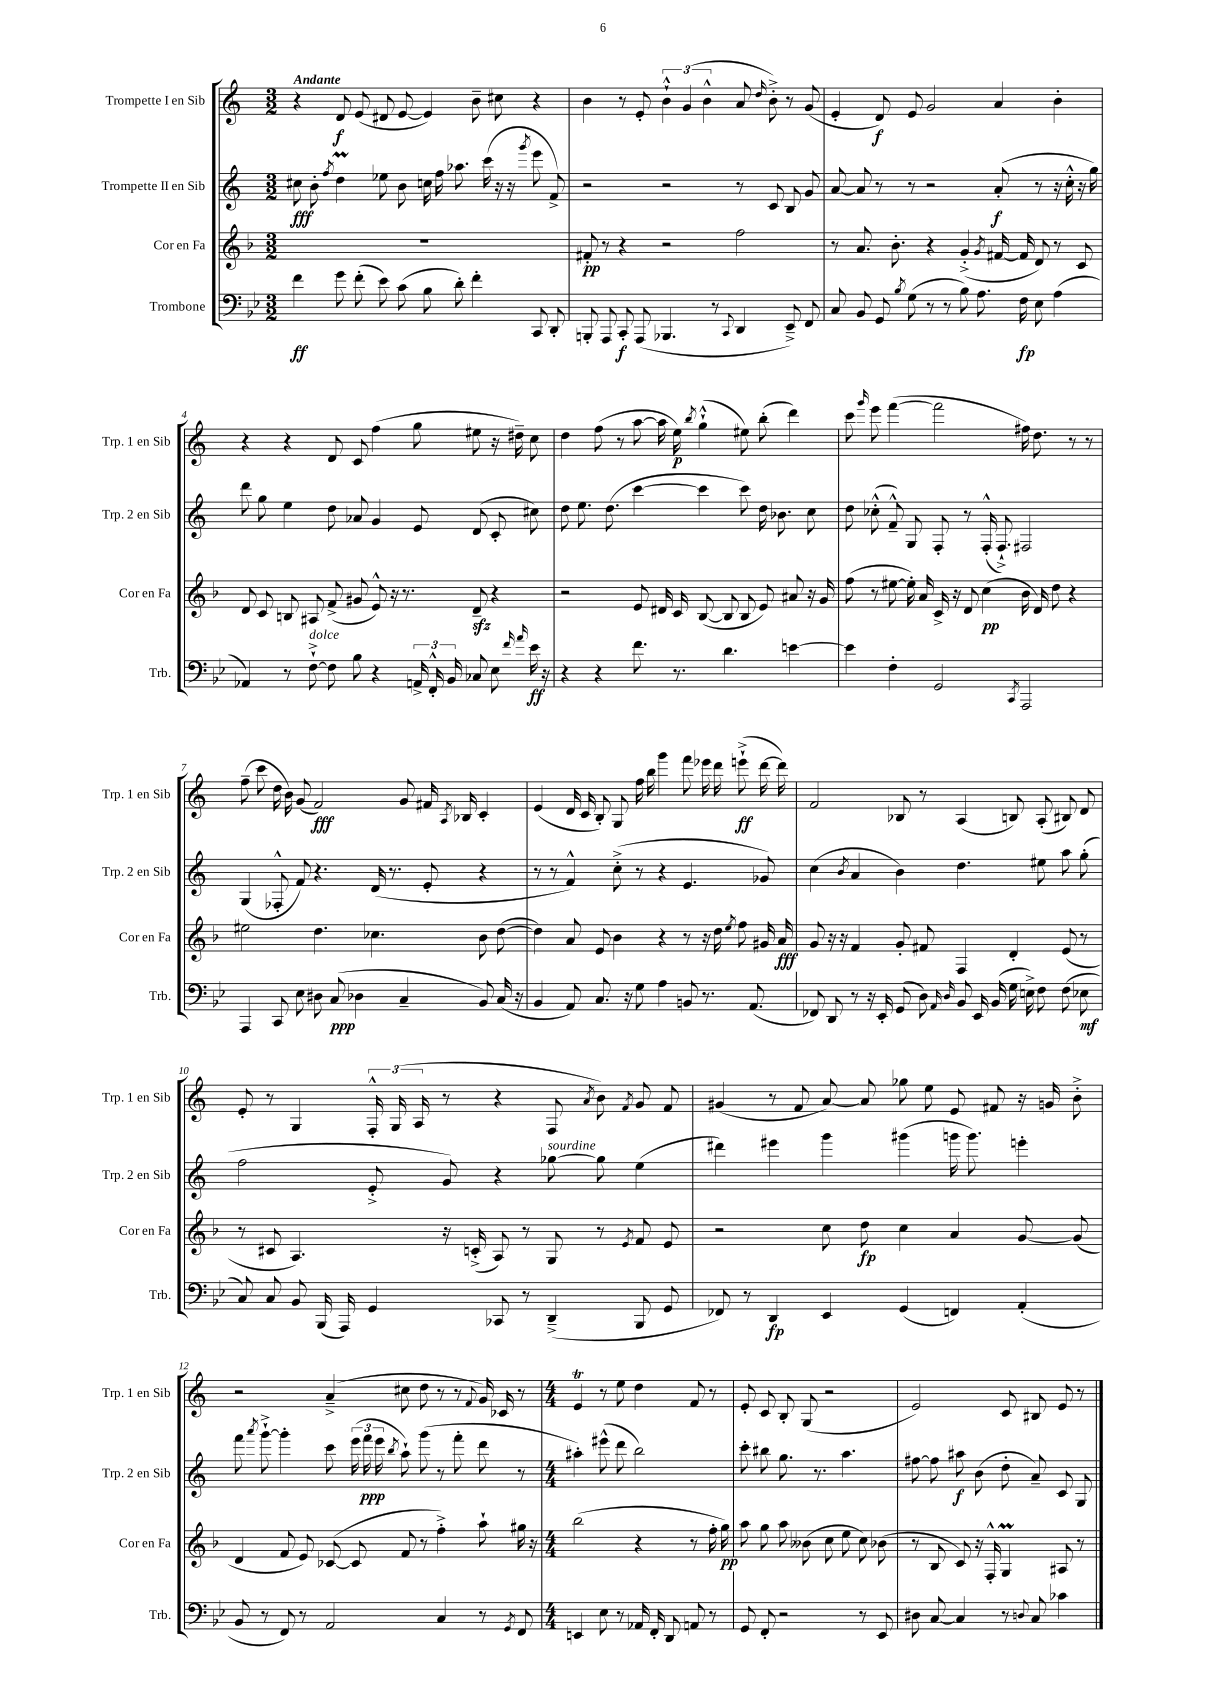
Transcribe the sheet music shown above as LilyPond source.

<<
\new StaffGroup <<
\new Staff = "s0" \with { instrumentName = "Trompette I en Sib" shortInstrumentName = "Trp. 1 en Sib" } {
    \clef treble \key c \major \numericTimeSignature \time 3/2 \tempo "Andante"
    \autoBeamOff r4 d'8\f e'8( dis'8 e'8~ e'4) b'8-- cis''8 r4 |
    b'4 r8 e'8-. \tuplet 3/2 { b'4-!-^ g'4( b'4-^ } a'8 \grace { d''16 } b'8-.->) r8 g'8( |
    e'4-. d'8\f) e'8 g'2 a'4 b'4-. |
    r4 r4 d'8 c'8 f''4( g''8 eis''8 r16 dis''16--) c''8 |
    d''4 f''8( r8 a''8~ a''16 e''16\p) \acciaccatura { b''8 } g''4-!-^( eis''8) b''8-.( d'''4) |
    c'''8 \grace { g'''16 } e'''8 f'''4~( f'''2 fis''16) d''8. r8 r8 |
    f''8--( c'''8 d''16 b'16) g'8( f'2\fff) g'8 fis'16 \acciaccatura { a8 } bes16 c'4-. |
    e'4( d'16 c'16 b8-.) g8 f''16 b''16 g'''4 f'''8 ees'''16 d'''16 e'''8-!->\ff( d'''16~ d'''16) |
    f'2 bes8 r8 a4( b8) a8-.( bis8) d'8 |
    e'8-. r8 g4 \tuplet 3/2 { f16-.-^ g16( a16 } r8 r4 f8 \acciaccatura { a'8 } b'8) \acciaccatura { f'8 } g'8 f'8 |
    gis'4( r8 f'8 a'8~) a'8 ges''8 e''8 e'8 fis'8 r16 g'16 b'8-.-> |
    r2 a'4--->( cis''8 d''8 r8 r8 \appoggiatura { f'8 } g'16) ces'16 r8 |
    \numericTimeSignature \time 4/4 e'4\trill r8 e''8 d''4 f'8 r8 |
    e'8-. c'8 b8-. g8( r2 |
    e'2) c'8 bis8 e'8 r8 \bar "|." |
}
\new Staff = "s1" \with { instrumentName = "Trompette II en Sib" shortInstrumentName = "Trp. 2 en Sib" } {
    \clef treble \key c \major \numericTimeSignature \time 3/2
    \autoBeamOff cis''8\fff b'8-. \acciaccatura { f''8 } d''4\prall ees''8 b'8 c''16 f''16 aes''8. c'''16( r16 r16 \acciaccatura { g'''8 } e'''8 f'8->) |
    r2 r2 r8 c'8 b8 g'8 |
    a'8~ a'8 r8 r8 r2 a'8-.\f( r8 r16 c''16-.-^ r16 g''16) |
    d'''8 g''8 e''4 d''8 aes'8 g'4 e'8 d'8( c'8-. cis''8) |
    d''8 e''8. d''8.( c'''4~ c'''4 c'''8) d''16 bes'8. c''8 |
    d''8 ces''8-.-^( f'8---^) g8 f8-. r8 f16-.-^( f8.-!->) fis2 |
    g4( fes8-.-^ f'8) r4. d'16( r8. e'8-. r4 |
    r8 r8 f'4-^) c''8-.->( r8 r4 e'4. ges'8) |
    c''4( \acciaccatura { b'8 } a'4 b'4) d''4. eis''8 a''8 g''8-.( |
    f''2 e'8-.-> g'8) r4 ges''8~^\markup { \italic "sourdine" } ges''8 e''4( |
    dis'''4) eis'''4 g'''4 gis'''4( g'''16 g'''8.) e'''4-. |
    f'''8 \acciaccatura { a'''8 } g'''8~-!-> g'''4-. c'''8 \tuplet 3/2 { e'''16( f'''16\ppp e'''16 } \acciaccatura { b''8 } a''8-!) g'''8( r8 f'''8-. d'''8 r8 |
    \numericTimeSignature \time 4/4 ais''4-.) eis'''8-^( d'''8 b''2) |
    c'''8-. bis''8 g''8. r8. a''4. |
    fis''8~ fis''8 ais''8\f b'8( d''8-. a'8--) c'8 g8 \bar "|." |
}
\new Staff = "s2" \with { instrumentName = "Cor en Fa" shortInstrumentName = "Cor en Fa" } {
    \clef treble \key f \major \numericTimeSignature \time 3/2
    \autoBeamOff R1. |
    fis'8-.\pp r8 r4 r2 f''2 |
    r8 a'8. bes'8.-. r4 g'4-.->( \acciaccatura { g'8 } fis'16~ fis'16 d'8) r8 c'8 |
    d'8 c'8 b8 ais8 f'8->( gis'8 e'8-^) r16 r8. d'8--\sfz r4 |
    r2 e'8 dis'16 c'16 bes8~( bes8 bes8 e'8) ais'8 r16 g'16 |
    f''8( r8 eis''8~ eis''16-.) a'16 c'16-> r16 d'8 c''4\pp( bes'16 d'16) d''8 r4 |
    eis''2 d''4. ces''4. bes'8 d''8~( |
    d''4) a'8 e'8 bes'4 r4 r8 r16 d''16 \acciaccatura { e''8 } f''8 gis'16 a'16\fff |
    g'8 r16 r16 f'4 g'8-. fis'8 f4 d'4-. e'8( r8 |
    r8 cis'8 a4.) r16 c'16-.->( a8) r8 g8 r8 \acciaccatura { e'8 } f'8 e'8 |
    r2 c''8 d''8\fp c''4 a'4 g'8~ g'8( |
    d'4 f'8 e'8) ces'8~( ces'8 f'8 r8 f''4-.->) a''8-! gis''16 r16 |
    \numericTimeSignature \time 4/4 bes''2( r4 r8 f''16-. g''16\pp) |
    a''8 g''8 a''8 beses'8( c''8 e''8 c''8) bes'8( |
    r8 bes8 c'8) r16 f16-.-^ g4\prall ais8 r8 \bar "|." |
}
\new Staff = "s3" \with { instrumentName = "Trombone" shortInstrumentName = "Trb." } {
    \clef bass \key bes \major \numericTimeSignature \time 3/2
    \autoBeamOff f'4\ff g'8 f'8-.( ees'8) c'8( bes8 d'8-.) f'4-. c,8 d,8-. |
    b,,8-. a,,8 c,8-.\f a,,8( bes,,4. r8 \appoggiatura { c,8 } d,4 ees,8--->) f,8 |
    c8 bes,8 g,8 \acciaccatura { bes8 } g8( r8 r8 bes8) a8. f16\fp ees8 a4( |
    aes,4) r8 f8~-!->^\markup { \italic "dolce" } f8 bes8 r4 \tuplet 3/2 { a,16-> f,16-.-^ bes,16 } ces8 ees8 \grace { f'16 a'16 } ees'16\ff r16 |
    r4 r4 f'8. r8. d'4. e'4~ |
    e'4 f4-. g,2 \acciaccatura { c,8 } a,,2 |
    a,,4 c,8 ees8 dis8 c8\ppp( des4 c4-- bes,8) c16( r16 |
    bes,4 a,8) c8. r16 g8 a4 b,8 r8. a,8.( |
    fes,8) d,8 r8 r16 ees,16-. g,8( d8) \grace { a,16 d16 } bes,8 ees,16 bes,16( g16 e16->) f8 f8( ees8\mf |
    c8) c8 bes,8 bes,,16( a,,16) g,4 ces,8 r8 d,4--->( bes,,8 g,8 |
    fes,8) r8 d,4\fp ees,4 g,4( f,4) a,4-.( |
    bes,8 r8 f,8) r8 a,2 c4 r8 \acciaccatura { g,8 } f,8 |
    \numericTimeSignature \time 4/4 e,4 ees8 r8 aes,16 f,16-. d,8 a,8 r8 |
    g,8 f,8-. r2 r8 ees,8 |
    dis8 c8~ c4 r8 \appoggiatura { d8 } c8 ces'4 \bar "|." |
}
>>
>>
